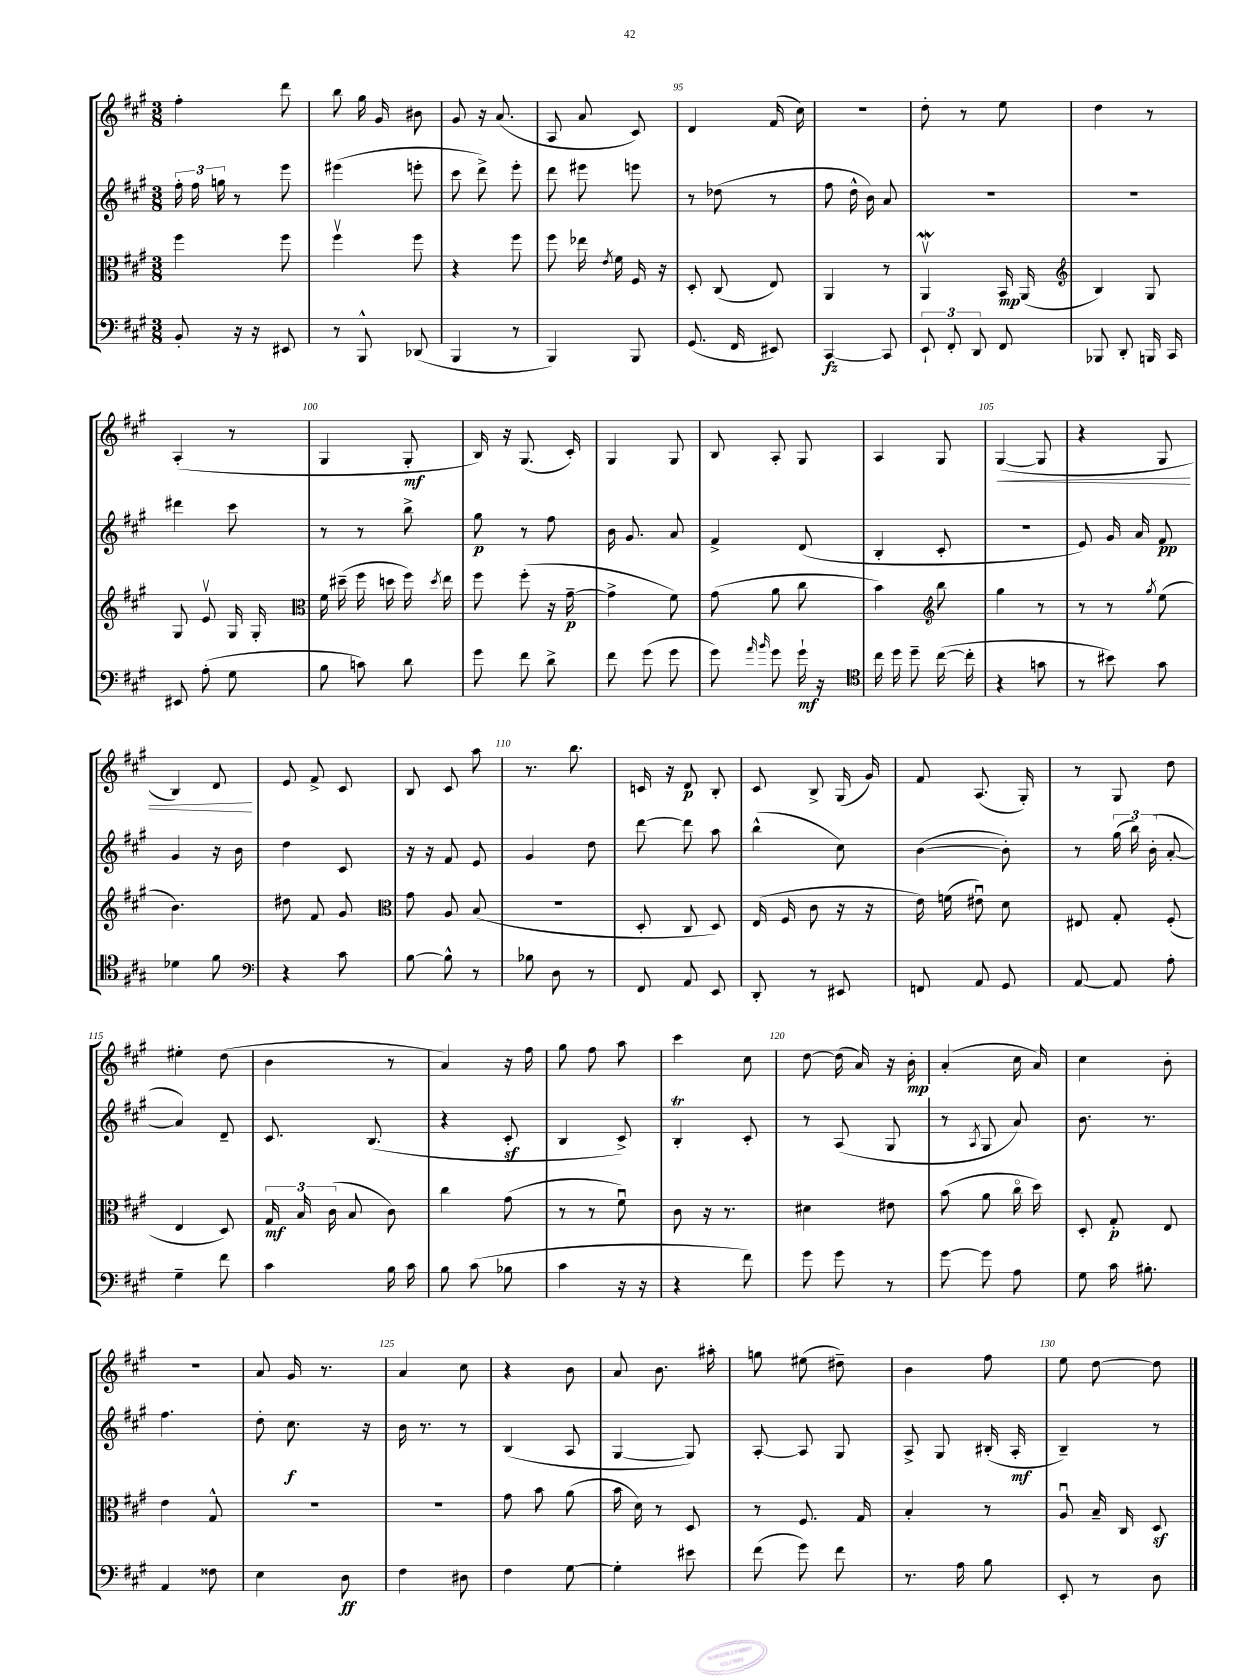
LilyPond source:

<<
\new StaffGroup <<
\new Staff = "s0" {
    \clef treble \key a \major \numericTimeSignature \time 3/8
    \autoBeamOff fis''4-. d'''8 |
    b''8 gis''16 gis'16 bis'8 |
    gis'8 r16 a'8.( |
    a8 a'8 cis'8) |
    d'4 fis'16( cis''16) |
    R4. |
    d''8-. r8 e''8 |
    d''4 r8 |
    a4-.( r8 |
    gis4 gis8-.\mf |
    b16) r16 gis8.( cis'16-.) |
    gis4 gis8 |
    b8 a8-. gis8 |
    a4 gis8 |
    gis4~\<( gis8 |
    r4 gis8 |
    b4) d'8\! |
    e'8 fis'8-> cis'8 |
    b8 cis'8 a''8 |
    r8. b''8. |
    c'16 r16 d'8\p b8-. |
    cis'8 b8-> gis16( gis'16) |
    fis'8 a8.( gis16-.) |
    r8 gis8 d''8 |
    eis''4-. d''8( |
    b'4 r8 |
    a'4) r16 fis''16 |
    gis''8 fis''8 a''8 |
    cis'''4 cis''8 |
    d''8~ d''16( a'16) r16 b'16-.\mp |
    a'4-.( cis''16 a'16) |
    cis''4 b'8-. |
    R4. |
    a'8 gis'16 r8. |
    a'4 cis''8 |
    r4 b'8 |
    a'8 b'8. ais''16-. |
    g''8 eis''8( dis''8--) |
    b'4 fis''8 |
    e''8 d''8~ d''8 \bar "|." |
}
\new Staff = "s1" {
    \clef treble \key a \major \numericTimeSignature \time 3/8
    \autoBeamOff \tuplet 3/2 { fis''16-. fis''16 g''16 } r8 e'''8 |
    eis'''4( e'''8-. |
    cis'''8 d'''8->) e'''8-. |
    d'''8 eis'''8 e'''8 |
    r8 des''8( r8 |
    fis''8 d''16-^ b'16) a'8 |
    R4. |
    R4. |
    dis'''4 cis'''8 |
    r8 r8 b''8-> |
    gis''8\p r8 fis''8 |
    b'16 gis'8. a'8 |
    fis'4-> d'8( |
    b4-. cis'8-. |
    R4. |
    e'8) gis'16 a'16 fis'8\pp |
    gis'4 r16 b'16 |
    d''4 cis'8 |
    r16 r16 fis'8 e'8 |
    gis'4 d''8 |
    d'''8~ d'''8 a''8 |
    b''4-^( cis''8) |
    b'4~( b'8-.) |
    r8 \tuplet 3/2 { gis''16( b''16) b'16-.( } a'8~-. |
    a'4) d'8-- |
    cis'8. b8.( |
    r4 cis'8-.\sf |
    b4 cis'8->) |
    b4-.\trill cis'8-. |
    r8 a8( gis8 |
    r8 \acciaccatura { a8 } gis8 a'8) |
    b'8. r8. |
    fis''4. |
    d''8-. cis''8.\f r16 |
    b'16 r8. r8 |
    b4( a8 |
    gis4~ gis8) |
    a8~-. a8 gis8 |
    a8-> gis8 bis16-.( a16-.\mf |
    b4--) r8 \bar "|." |
}
\new Staff = "s2" {
    \clef alto \key a \major \numericTimeSignature \time 3/8
    \autoBeamOff fis''4 fis''8 |
    fis''4\upbow fis''8 |
    r4 fis''8 |
    fis''8 ees''16 \acciaccatura { e'8 } fis'16 fis16 r16 |
    d8-. cis8( e8) |
    a,4 r8 |
    a,4\upbow\mordent b,16\mp a,16( |
    \clef treble b4) gis8 |
    gis8 e'8\upbow gis16 gis16-. |
    \clef alto fis'16 dis''16--( fis''16 d''16 fis''16) \acciaccatura { d''8 } e''16 |
    fis''8 fis''8-.( r16 gis'16~--\p |
    gis'4-> fis'8) |
    gis'8( a'8 cis''8 |
    b'4) \clef treble b''8 |
    gis''4 r8 |
    r8 r8 \acciaccatura { gis''8 } e''8( |
    b'4.) |
    dis''8 fis'8 gis'8 |
    \clef alto gis'8 a8 b8( |
    r4. |
    d8-. cis8 d8) |
    e16( fis16 cis'8 r16 r16 |
    e'16) f'16( eis'8\downbow) d'8 |
    eis8 gis8-. fis8-.( |
    e4 d8) |
    \tuplet 3/2 { gis16\mf b16 cis'16( } b8 cis'8) |
    cis''4 gis'8( |
    r8 r8 fis'8\downbow) |
    cis'8 r16 r8. |
    dis'4 eis'8 |
    b'8( a'8 cis''16\flageolet d''16) |
    d8-. gis8-.\p e8 |
    e'4 gis8-^ |
    R4. |
    R4. |
    gis'8 b'8 a'8( |
    b'16 d'16) r8 d8 |
    r8 fis8. gis16 |
    b4-. r8 |
    a8\downbow b16-- cis16 d8\sf \bar "|." |
}
\new Staff = "s3" {
    \clef bass \key a \major \numericTimeSignature \time 3/8
    \autoBeamOff b,8-. r16 r16 eis,8 |
    r8 b,,8-^ des,8( |
    b,,4 r8 |
    b,,4) b,,8 |
    gis,8.( fis,16 eis,8) |
    cis,4~\fz cis,8 |
    \tuplet 3/2 { e,8-! fis,8-. d,8 } fis,8 |
    bes,,8 d,8-. b,,16 cis,16 |
    eis,8 a8-.( gis8 |
    b8 c'8) d'8 |
    gis'8 fis'8 d'8-> |
    fis'8 gis'8( gis'8 |
    gis'8) \grace { a'16 b'16 } gis'8 gis'16-!\mf r16 |
    \clef tenor cis''16 d''16 d''8-- cis''16~( cis''16-. |
    r4 g'8 |
    r8 bis'8) gis'8 |
    des'4 fis'8 |
    \clef bass r4 cis'8 |
    b8~ b8-^ r8 |
    bes8 d8 r8 |
    fis,8 a,8 e,8 |
    d,8-. r8 eis,8 |
    f,8 a,8 gis,8 |
    a,8~ a,8 a8-. |
    gis4-- fis'8 |
    cis'4 b16 cis'16 |
    b8 cis'8( bes8 |
    cis'4 r16 r16 |
    r4 fis'8) |
    gis'8 gis'8 r8 |
    gis'8~ gis'8 a8 |
    gis8 cis'16 bis8.-. |
    a,4 fisis8 |
    e4 d8\ff |
    fis4 dis8 |
    fis4 gis8~ |
    gis4-. eis'8 |
    fis'8( gis'8) fis'8 |
    r8. a16 b8 |
    e,8-. r8 d8 \bar "|." |
}
>>
>>
\layout { \context { \Score currentBarNumber = #91 \override BarNumber.break-visibility = ##(#f #t #t) barNumberVisibility = #(every-nth-bar-number-visible 5) } }
